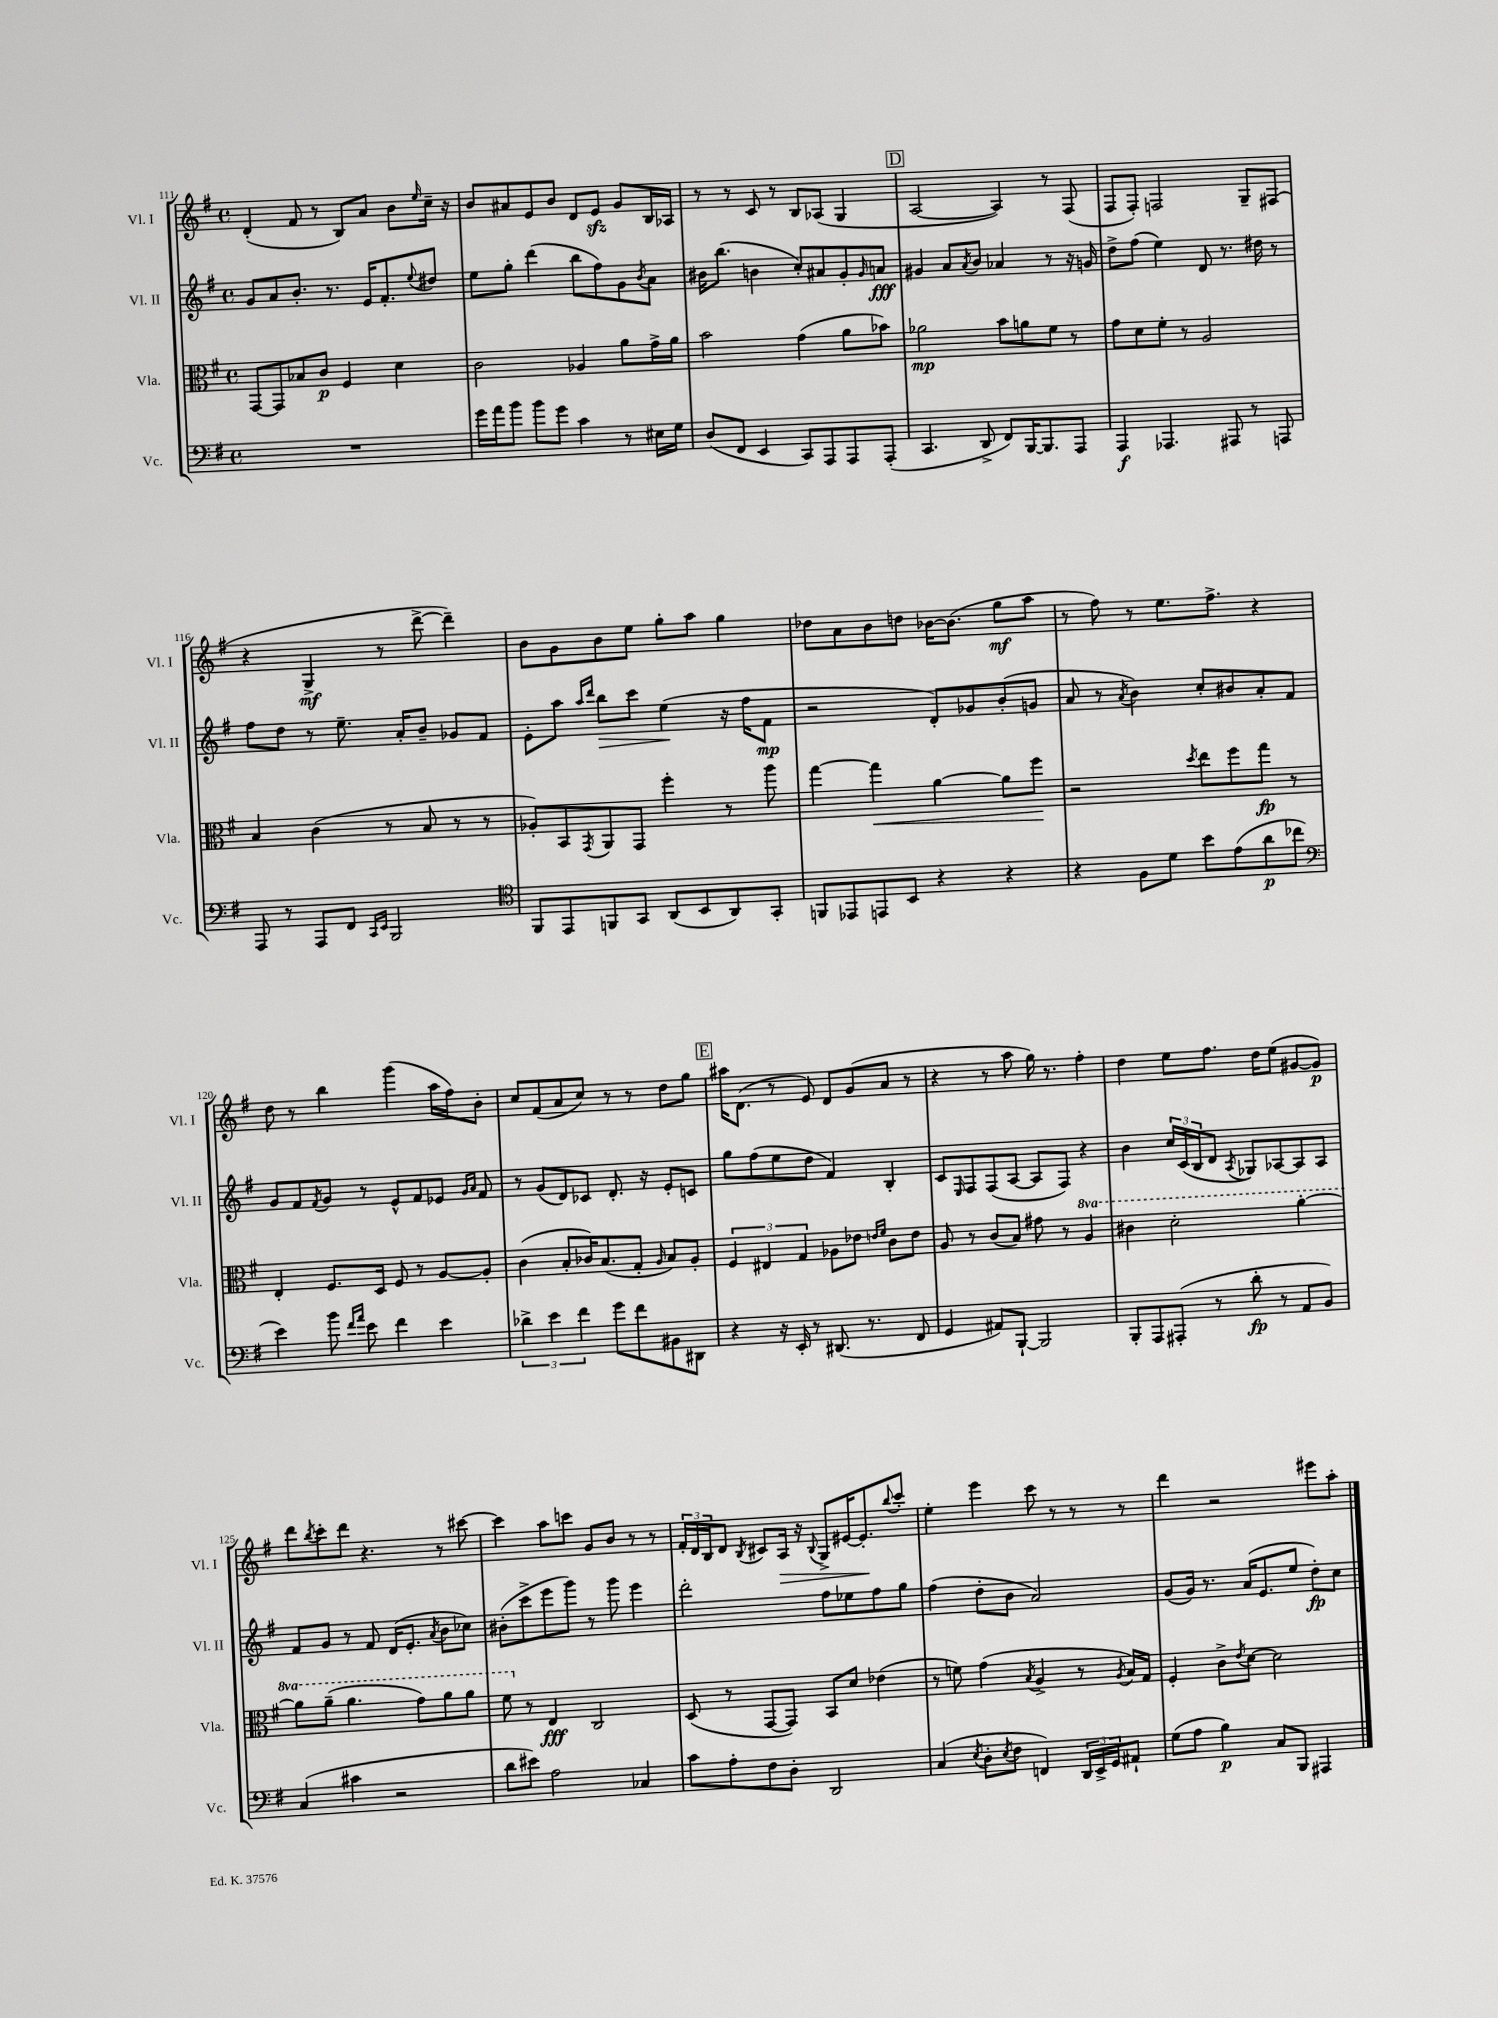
<<
\new StaffGroup <<
\new Staff = "s0" \with { instrumentName = "Vl. I" shortInstrumentName = "Vl. I" } {
    \clef treble \key g \major \defaultTimeSignature \time 4/4
    d'4-.( fis'8 r8 b8) a'8 b'8 \grace { e''16 } c''16-- r16 |
    b'8 ais'8 e'8 b'8 d'8 e'8\sfz g'8 b16 aes16 |
    r8 r8 c'8 r8 b8 aes8( g4 |
    \mark \markup { \box "D" } a2~ a4) r8 fis8( |
    fis8 fis8-.) f2 g8-- fis8( |
    r4 g4->\mf r8 d'''8~-> d'''4--) |
    b'8 g'8 b'8 e''8 g''8-. a''8 g''4 |
    des''8 a'8 b'8 d''8 bes'16~ bes'8.( g''8\mf a''8 |
    r8 fis''8) r8 e''8. fis''8.-> r4 |
    d''8 r8 b''4 g'''4( a''16 fis''16) b'8-. |
    c''8 fis'8( a'8 c''8) r8 r8 d''8 g''8 |
    \mark \markup { \box "E" } ais''16 d'8.( r8 e'8) d'8 g'8( a'8 r8 |
    r4 r8 a''8 g''16) r8. fis''4-. |
    d''4 e''8 fis''8. d''16 e''8( gis'8~ gis'8\p) |
    d'''8 \acciaccatura { b''8 } c'''8-. d'''8 r4. r8 cis'''8~ |
    cis'''4 a''8 c'''8 g'8 b'8 r8 r8 |
    \tuplet 3/2 { fis'16-. d'16 b16 } d'8 \acciaccatura { b8 } cis'8 a16\> r16 \appoggiatura { b8 } g8-> eis'16~ eis'8.-.\! \appoggiatura { b''8 } c'''8-. |
    e''4-. e'''4 c'''8 r8 r8 r8 |
    d'''4 r2 eis'''8 a''8-. \bar "|." |
}
\new Staff = "s1" \with { instrumentName = "Vl. II" shortInstrumentName = "Vl. II" } {
    \clef treble \key g \major \defaultTimeSignature \time 4/4
    g'8 a'8 b'8.-. r8. e'16 fis'8.-. \appoggiatura { e''8 } dis''8 |
    e''8 g''8-. d'''4( b''8 fis''8) g'8 \acciaccatura { b'8 } a'8 |
    bis'16 b''8.( b'4 c''8-.) ais'8 g'8-. \grace { g'16 } a'8\fff |
    \mark \markup { \box "D" } gis'4 a'8 \acciaccatura { a'8 } b'8 aes'4 r8 r16 g'16 |
    d''8-> fis''8( e''4) d'8 r8. dis''16 r8 |
    fis''8 d''8 r8 e''8.-- a'16-. b'8-- ges'8 fis'8 |
    e'8-. a''8 \grace { a''16 d'''16 } b''8\> c'''8 e''4\!( r16 fis''16 fis'8\mp |
    r2 d'8-.) ges'8 b'8-.( g'8 |
    a'8 r8 \acciaccatura { a'8 } b'4) c''8-. bis'8 a'8-. fis'8 |
    g'8 fis'8 \acciaccatura { fis'8 } g'8 r8 e'8-^ fis'8 ees'8 \grace { g'16 a'16 } fis'8 |
    r8 g'8( d'8) ces'8 d'8.-. r16 e'8-. c'8 |
    \mark \markup { \box "E" } g''8 fis''8( e''8 d''8 fis'4) b4-. |
    c'8 \grace { e16 } fis8 fis8( a8~ a8 fis8) r4 |
    b'4 \tuplet 3/2 { c''16 c'16( b16 } d'8 \acciaccatura { a8 } ges8) aes8~ aes8 aes8 |
    fis'8 g'8 r8 fis'8 d'16( e'8.-. \acciaccatura { a'8 } b'8 ces''8) |
    bis'8-.( c'''8-> e'''8 g'''8) r8 g'''8 e'''4 |
    d'''2-. fis''8 ees''8 fis''8 g''8 |
    fis''4( d''8-. b'8 a'2) |
    g'8( g'16) r8. a'16( e'8. e''8 d''8-.\fp) c''8 \bar "|." |
}
\new Staff = "s2" \with { instrumentName = "Vla." shortInstrumentName = "Vla." } {
    \clef alto \key g \major \defaultTimeSignature \time 4/4 \set Staff.ottavationMarkups = #ottavation-simple-ordinals
    g,8~ g,8 bes8 c'8\p fis4 d'4 |
    c'2 aes4 a'8 g'16-> a'16 |
    b'2 g'4( a'8 bes'8) |
    \mark \markup { \box "D" } aes'2\mp b'8 a'8 fis'8 r8 |
    g'8 d'8 fis'8-. r8 a2 |
    b4 c'4( r8 b8 r8 r8 |
    aes8-.) b,8 \acciaccatura { g,8 } a,8 g,8 fis''4-. r8 a''8 |
    g''4~ g''4\< a'4~ a'8 fis''8\! |
    r2 \acciaccatura { d''8 } e''8 fis''8 g''8\fp r8 |
    e4-. fis8. d16 fis8 r8 a8~ a8-. |
    c'4( b8-. ces'16) b8.( g8-. \grace { a16 } b8) a8-. |
    \mark \markup { \box "E" } \tuplet 3/2 { fis4 eis4 g4 } aes8 ees'8 \grace { e'16 fis'16 } c'8 e'8 |
    a8 r8 c'8( b8) gis'8 r8 \ottava #1 a'4 |
    cis''4 d''2-. a''4~-. |
    a''8 a''8--( a''4. g''8) a''8 a''8 |
    fis''8 \ottava #0 r8 e4\fff c2 |
    d8( r8 g,8~ g,8) b,8 d'8 ees'4( |
    r8 f'8) g'4( \acciaccatura { b8 } a4-> r8 \acciaccatura { a8 } b16) g16 |
    fis4-. c'8-> \acciaccatura { e'8 } d'8~ d'2 \bar "|." |
}
\new Staff = "s3" \with { instrumentName = "Vc." shortInstrumentName = "Vc." } {
    \clef bass \key g \major \defaultTimeSignature \time 4/4
    R1 |
    g'16 a'16 b'8 b'8 g'8 c'4 r8 eis16 g16 |
    d8( fis,8 e,4 c,8) a,,8 a,,8 a,,8-.( |
    \mark \markup { \box "D" } c,4. d,8-> fis,8) b,,16~ b,,8. a,,8 |
    a,,4\f aes,,4. ais,,8 r8 a,,8 |
    a,,8 r8 a,,8 fis,8 \grace { c,16 e,16 } b,,2 |
    \clef tenor fis,8 e,8 f,8 g,8 a,8( b,8 a,8) g,8-. |
    f,8 ees,8 e,8 b,8 r4 r4 |
    r4 fis8 d'8 b'8 e'8( a'8\p ces''8 |
    \clef bass e'4) b'8 \grace { fis'16 a'16 } e'8 fis'4 e'4 |
    \tuplet 3/2 { des'4-> e'4 fis'4 } g'8 fis'8 bis,8 dis,8 |
    \mark \markup { \box "E" } r4 r16 e,16-. r8 dis,8.( r8. fis,8 |
    g,4 ais,8) b,,8~-! b,,2 |
    b,,8-. a,,8 ais,,8-.( r8 d'8-.\fp r8 a,8 b,8) |
    c4( cis'4 r2 |
    d'8 eis'8) a2 ces4 |
    c'8 a8-. fis8 d8-. d,2 |
    c4( \acciaccatura { e8 } d8-. \acciaccatura { e8 } fis8 f,4) \tuplet 3/2 { d,16 e,16-> g,16 } ais,8-! |
    g8( a8 b4\p) c8 b,,8 ais,,4 \bar "|." |
}
>>
>>
\layout { \context { \Score currentBarNumber = #111 } }
